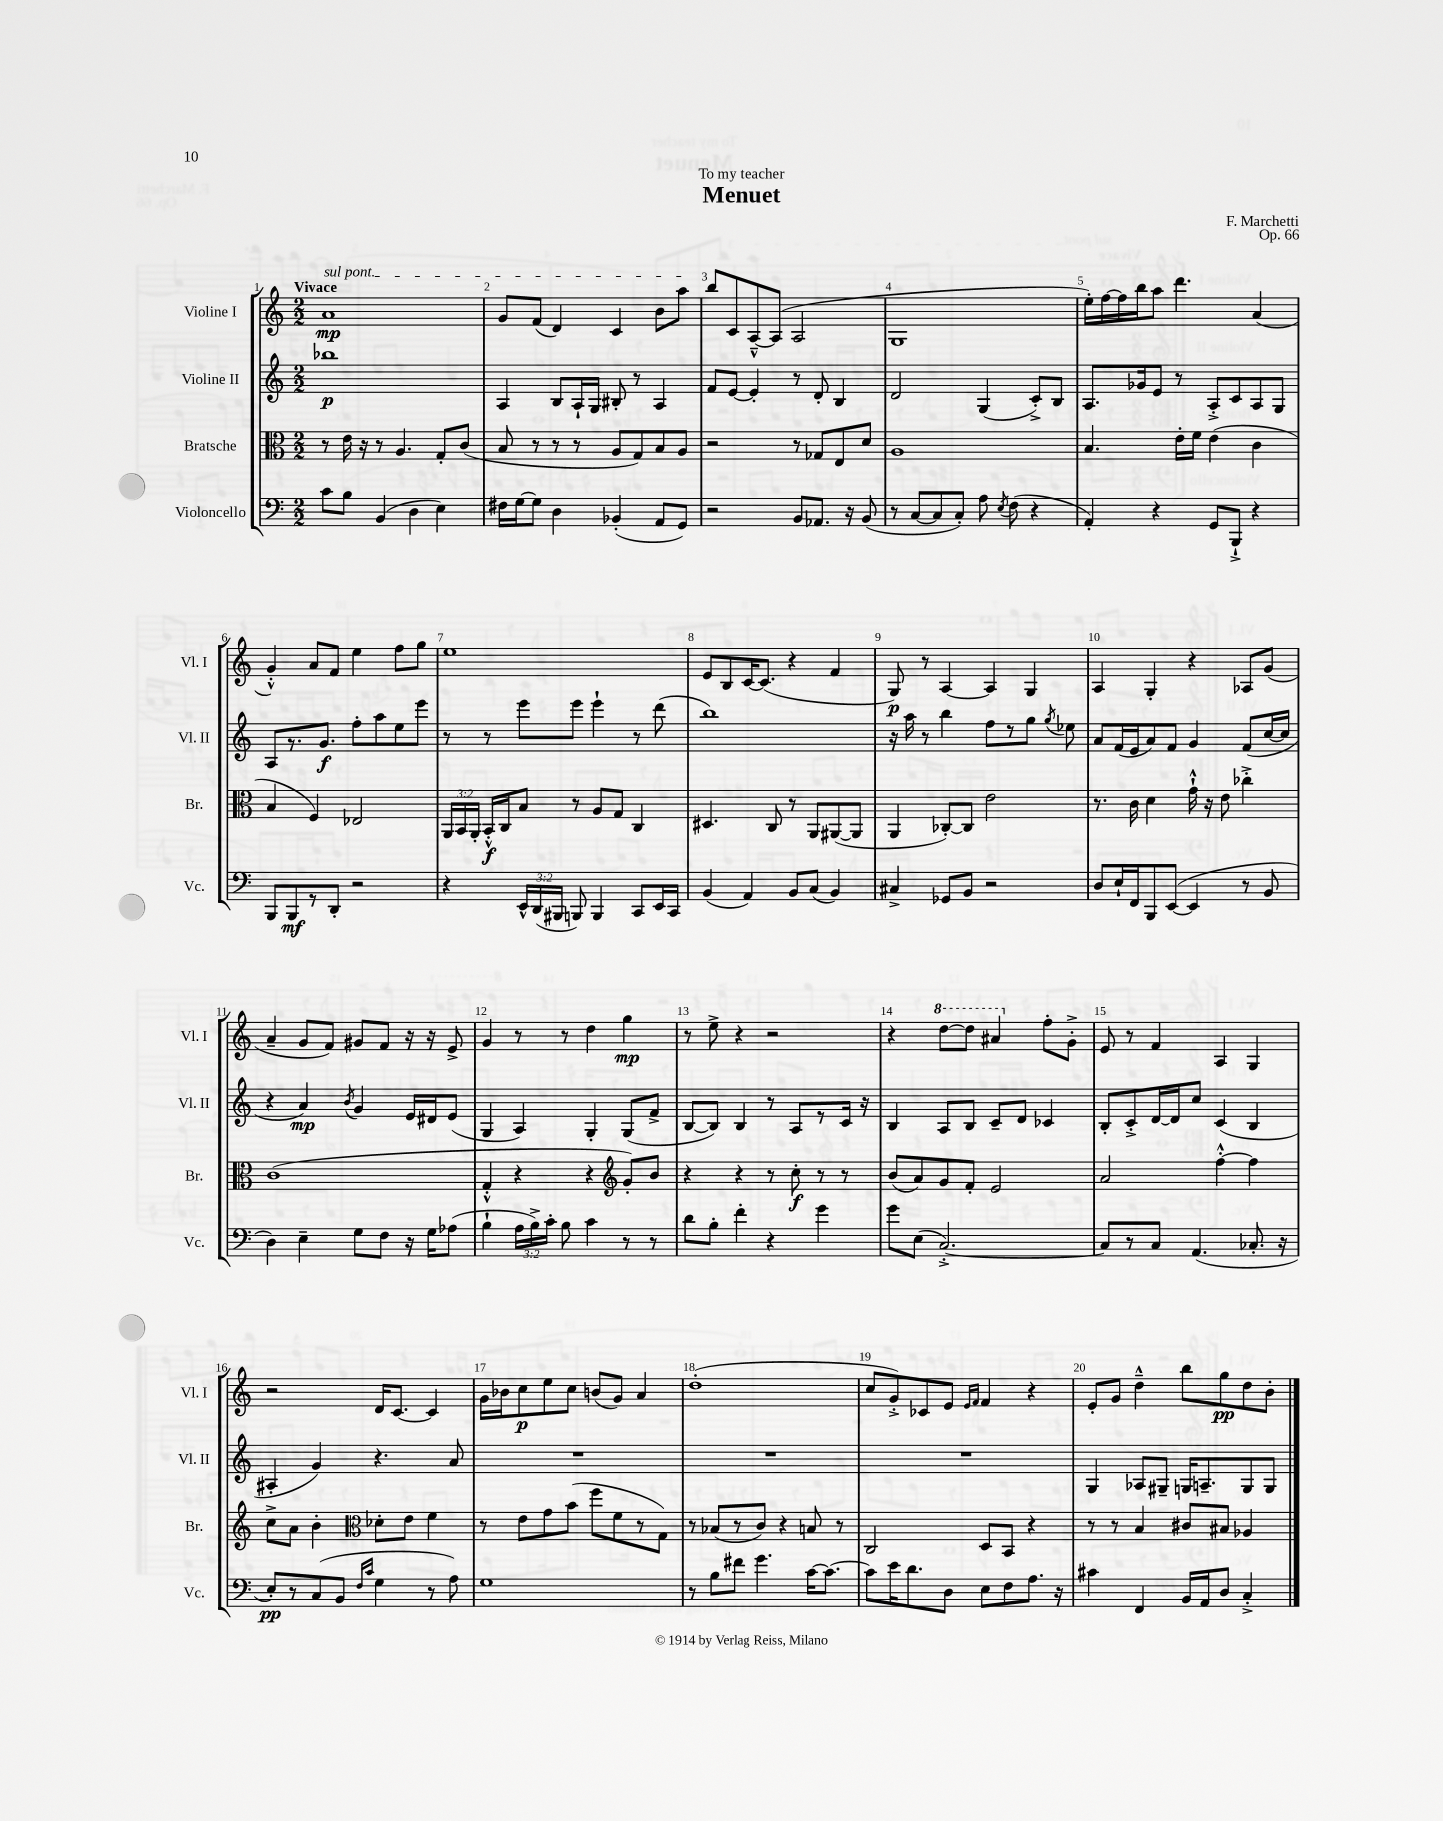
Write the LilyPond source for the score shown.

\header { title = "Menuet" composer = "F. Marchetti" dedication = "To my teacher" opus = "Op. 66" }
<<
\new StaffGroup <<
\new Staff = "s0" \with { instrumentName = "Violine I" shortInstrumentName = "Vl. I" } {
    \clef treble \key c \major \numericTimeSignature \time 2/2 \tempo "Vivace"
    \autoBeamOff \once \override TextSpanner.bound-details.left.text = \markup { \italic "sul pont." } a'1\mp\startTextSpan |
    g'8[ f'8]( d'4) c'4 b'8[ a''8]\stopTextSpan |
    b''8[ c'8 a8~---^ a8]( a2 |
    g1 |
    e''16[-.) f''16~ f''16 b''16 a''8] d'''4. a'4( |
    g'4-.-^) a'8[ f'8] e''4 f''8[ g''8] |
    e''1 |
    e'8[ b8 c'16~ c'8.]( r4 f'4 |
    g8\p) r8 a4~ a4 g4 |
    a4 g4-. r4 aes8[ g'8]( |
    a'4-- g'8[ f'8]) gis'8[ f'8] r16 r16 e'8-> |
    g'4 r8 r8 d''4 g''4\mp |
    r8 e''8-> r4 r2 |
    r4 \ottava #1 d'''8[~ d'''8] ais''4 \ottava #0 f''8[-. g'8]-.-> |
    e'8 r8 f'4 a4 g4 |
    r2 d'16[ c'8.]~ c'4 |
    g'16[ bes'16 c''8\p e''8 c''8] b'8[( g'8]) a'4 |
    d''1-.( |
    c''8[ g'8-.->) ces'8 e'8] \grace { e'16[ f'16] } f'4 r4 |
    e'8[-. g'8] d''4---^ b''8[ g''8\pp d''8 b'8]-. \bar "|." |
}
\new Staff = "s1" \with { instrumentName = "Violine II" shortInstrumentName = "Vl. II" } {
    \clef treble \key c \major \numericTimeSignature \time 2/2
    \autoBeamOff bes''1\p |
    a4 b8[ a16-! g16] bis8-. r8 a4 |
    f'8[ e'8]~ e'4-. r8 d'8-. b4 |
    d'2 g4( c'8[-.->) b8] |
    a8.[ ges'16 e'8] r8 a8[-.-> c'8 a8 g8] |
    a8[ r8. g'8.]\f f''8[-. a''8 e''8 e'''8] |
    r8 r8 e'''8[ e'''8] e'''4-! r8 d'''8( |
    b''1) |
    r16 a''16 r8 b''4 f''8[ r8 g''8] \acciaccatura { g''8 } ees''8 |
    a'8[ f'16( e'16 a'8) f'8] g'4 f'8[( c''16~ c''16] |
    r4 a'4\mp) \acciaccatura { b'8 } g'4 e'16[ dis'16 e'8]( |
    g4 a4) g4-. g8[( f'8]-> |
    b8[~ b8]) b4 r8 a8[ r8 c'16] r16 |
    b4 a8[ b8] c'8[-- d'8] ces'4 |
    b8[-. c'8-.-> d'16~ d'16 c''8] c'4( b4 |
    ais4-. g'4) r4. a'8 |
    R1 |
    R1 |
    R1 |
    g4 aes8[ gis8]-- g16[ a8.-- g8 g8] \bar "|." |
}
\new Staff = "s2" \with { instrumentName = "Bratsche" shortInstrumentName = "Br." } {
    \clef alto \key c \major \numericTimeSignature \time 2/2 \override Staff.TupletNumber.text = #tuplet-number::calc-fraction-text
    \autoBeamOff r8 e'16 r16 r8 a4. g8[-. c'8]( |
    b8 r8 r8 r8 a8[ g8) b8 a8] |
    r2 r8 ges8[ e8 d'8] |
    a1 |
    b4. e'16[-. f'16] e'4( c'4 |
    b4 f4) ees2 |
    \tuplet 3/2 { a,16[ b,16 a,16]-. } b,16[-.-^\f c16 b8] r8 a8[ g8] c4 |
    dis4. c8 r8 a,8[ ais,8~( ais,8] |
    a,4 ces8[~-.) ces8] e'2 |
    r8. c'16 d'4 g'16-!-^ r16 e'8 ces''4-.-> |
    c'1( |
    g4-.-^ r4 r4 \clef treble g'8[-.) b'8] |
    r4 r4 r8 c''8-.\f r8 r8 |
    b'8[( a'8) g'8 f'8]-. e'2 |
    a'2 f''4~-.-^ f''4 |
    c''8[-> a'8] b'4-. \clef alto des'8[-. e'8] f'4 |
    r8 e'8[ g'8 b'8]( f''8[ f'8 r8 g8]) |
    r8 bes8[( r8 c'8]) r4 b8 r8 |
    c2 d8[ b,8] r4 |
    r8 r8 b4 cis'8[ bis8] aes4 \bar "|." |
}
\new Staff = "s3" \with { instrumentName = "Violoncello" shortInstrumentName = "Vc." } {
    \clef bass \key c \major \numericTimeSignature \time 2/2 \override Staff.TupletNumber.text = #tuplet-number::calc-fraction-text
    \autoBeamOff c'8[ b8] b,4( d4 e4) |
    fis16[ g16~ g8] d4 bes,4-.( a,8[ g,8]) |
    r2 b,8[ aes,8.] r16 b,8( |
    r8 c8[~ c8 c8]-.) a8 \acciaccatura { e8 } f8( r4 |
    a,4-.) r4 g,8[ b,,8]-!-> r4 |
    b,,8[ b,,8\mf r8 d,8]-. r2 |
    r4 \tuplet 3/2 { e,16[-^ d,16( bis,,16] } b,,8) b,,4 c,8[ e,16 c,16] |
    b,4( a,4) b,8[ c8]( b,4) |
    cis4-> ges,8[ b,8] r2 |
    d8[ e16-! f,16 b,,8 e,8]~( e,4 r8 b,8 |
    d4) e4-- g8[ f8] r16 g16[ aes8]( |
    b4-! \tuplet 3/2 { a16[ b16->) c'16]-. } b8 c'4 r8 r8 |
    d'8[ b8]-. f'4-. r4 g'4 |
    g'8[ e8]( c2.~-.->) |
    c8[ r8 c8] a,4.( ces8.-. r16 |
    e8[-.\pp) r8 c8( b,8] \grace { f16[ c'16] } g4 r8 a8) |
    g1 |
    r8 b8[ fis'8] g'4. c'16[~ c'8.]~ |
    c'8[ e'16 d'8. d8] e8[ f8 a8.] r16 |
    cis'4 f,4 b,16[ a,16 d8] c4-.-> \bar "|." |
}
>>
>>
\layout { \context { \Score \override BarNumber.break-visibility = ##(#f #t #t) barNumberVisibility = #all-bar-numbers-visible } }
